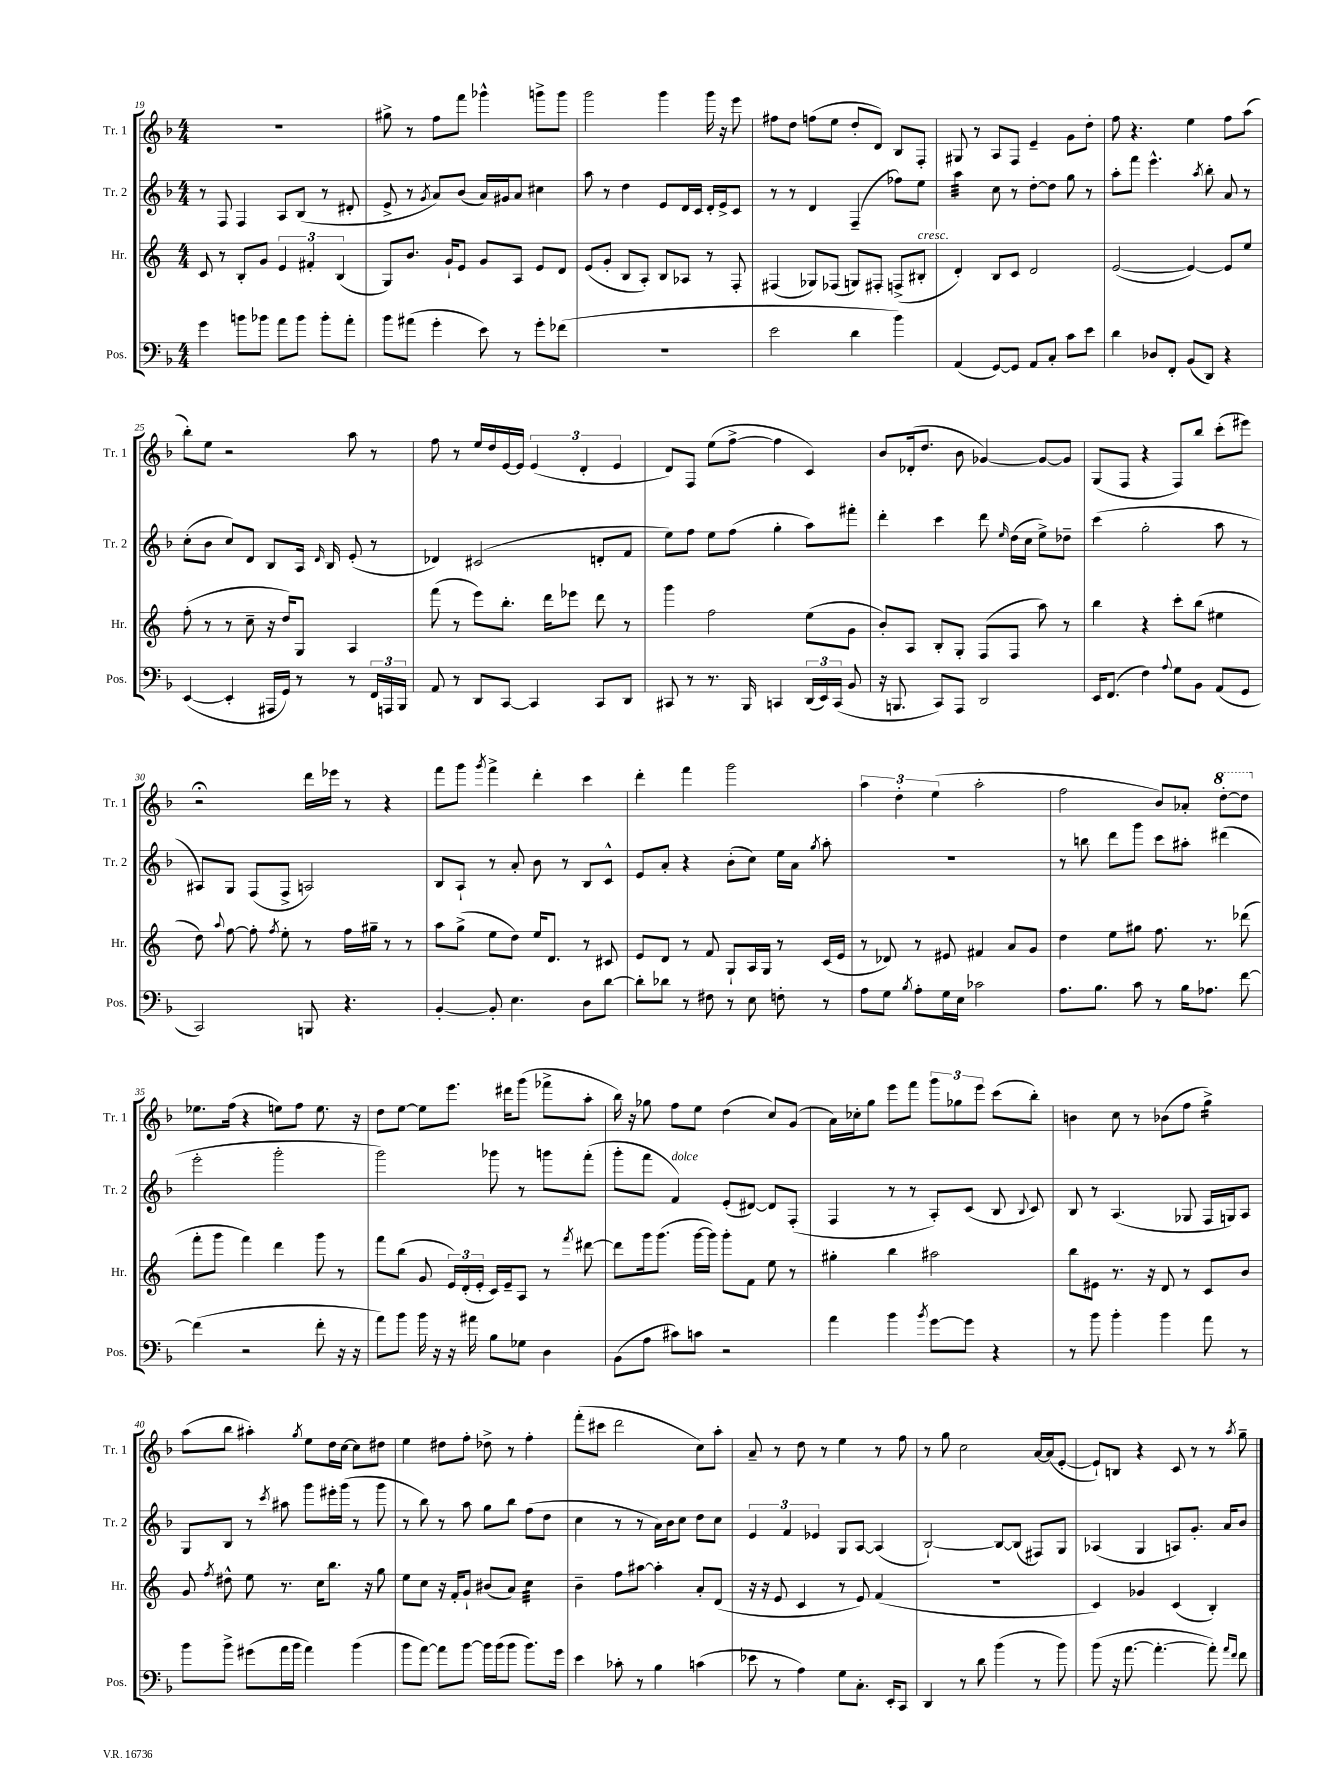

**kern	**kern	**kern	**kern
*staff4	*staff3	*staff2	*staff1
*clefF4	*clefG2	*clefG2	*clefG2
*k[b-]	*k[]	*k[b-]	*k[b-]
*M4/4	*M4/4	*M4/4	*M4/4
4g	8c	8r	1r
.	8r	8F	.
8b	8B'	4F	.
8b-	8g	.	.
8a	6e	8A	.
8b-	.	(8B-	.
.	6f#'	.	.
8b-'	.	8r	.
.	(6B	.	.
8a'	.	8d#'	.
=	=	=	=
8b-	8G)	8e^	8gg#^
(8a#	8.b	8r	8r
.	.	8qg	.
4g'	.	8a)	8ff
.	16g`	.	.
.	8e	(8b-	8fff
8e)	8g	16a)	4ggg-^^
.	.	16g#	.
8r	8A	8a	.
8g'	8e	4cc#	8ggg^
(8f-	8d	.	8ggg
=	=	=	=
1r	(8e	8aa	2ggg
.	8g'	8r	.
.	8B	4dd	.
.	8A')	.	.
.	8B	8e	4ggg
.	8A-	16d	.
.	.	16c	.
.	8r	16d'	16ggg
.	.	16e^	16r
.	8F'	8c	8eee
=	=	=	=
2e	(4F#	8r	8ff#
.	.	8r	8dd
.	8G-)	4d	(8ff
.	(8F-	.	8ee
4d	8G)	(4F~	8dd'
.	8F#'	.	8d)
4b-)	(8F^	8ff-)	8B-
.	8B#'	8ee	8F'
=	=	=	=
(4AA	4d')	4aa	8G#
.	.	.	8r
[8GG)	8B	8cc	8A
8GG]	8c	8r	8F
8AA	2d	[8dd'	4e~
8C'	.	8dd]	.
8c	.	8gg	8g
8e	.	8r	8dd'
=	=	=	=
4d	([2e	8aa'	8ff
.	.	8fff	4.r
8D-	.	4.eee^^	.
8FF'	.	.	.
(8BB-	4e_)	.	4ee
.	.	8qaa	.
8DD)	.	8bb-'	.
4r	8e]	8a	8ff
.	8ee	8r	(8aa
=	=	=	=
([4EE	(8ff'	(8cc'	8bb-')
.	8r	8b-	8ee
4EE']	8r	8cc)	2r
.	8cc~	8d	.
16AAA#	16r	8B-	.
16GG)	16dd)	.	.
8r	8G	16A	.
.	.	16qqd	.
.	.	16B-	.
8r	4A	(8e'	8aa
24FF	.	8r	8r
24AAA	.	.	.
24BBB-	.	.	.
=	=	=	=
8AA	(8fff	4d-)	8ff
8r	8r	.	8r
8DD	8eee)	(2c#	16ee
.	.	.	16dd
[8CC	8.bb'	.	[16e
.	.	.	16e]
4CC]	.	.	(6e
.	16ddd	.	.
.	8eee-	.	.
.	.	.	6d'
8CC	8ddd	8d'	.
.	.	.	6e
8DD	8r	8f	.
=	=	=	=
8CC#	4ggg	8ee)	8d)
8r	.	8ff	8F
8.r	2ff	8ee	(8ee
.	.	(8ff	[8ff^
16BBB-	.	.	.
4CC	.	4gg'	4ff]
(24DD	(8ee	8aa)	4c)
24EE)	.	.	.
(24CC	.	.	.
8BB-	8g	8fff#'	.
=	=	=	=
16r	8b')	4ddd'	8b-
8.BBB	.	.	.
.	8A	.	(16d-'
.	.	.	8.dd
8CC)	8B'	4ccc	.
8AAA	8G'	.	8b-
2DD	(8F	8ddd	[4g-)
.	.	16qqee	.
.	8F	(16dd	.
.	.	16cc	.
.	8aa)	8ee^)	8g-_
.	8r	8dd-~	8g-]
=	=	=	=
16EE	4bb	(4ccc	(8G
(8.FF	.	.	.
.	.	.	8F
4F)	4r	2gg'	4r
8qqA	.	.	.
8G	8ccc'	.	8F)
8BB-	(8bb	.	8bb-
(8AA	4ee#	8aa	(8ccc'
8GG	.	8r	8eee#)
=	=	=	=
2CC)	8dd)	8A#)	2r;
.	8qqaa	.	.
.	[8ff	8G	.
.	8ff']	(8F	.
.	8qff	.	.
.	8ee'	8F^	.
8BBB	8r	2A)	16ddd
.	.	.	16eee-
4.r	16ff	.	8r
.	16gg#~	.	.
.	8r	.	4r
.	8r	.	.
=	=	=	=
[4BB-'	8aa	8B-	8fff
.	(8gg^	8A`	8ggg
.	.	.	8qggg
8BB-']	8ee	8r	4fff^
4.E	8dd)	8a'	.
.	16ee	8b-	4ddd'
.	8.d	.	.
.	.	8r	.
8D	8r	8B-	4ccc
[8d	8c#	8c^^	.
=	=	=	=
8d']	8e	8e	4ddd'
8d-	8d	8a'	.
8r	8r	4r	4fff
8F#	8f	.	.
8r	8G`	(8b-'	2ggg
8E	16A	8cc)	.
.	16G	.	.
8F'	8r	16ee	.
.	.	16a	.
.	.	8qgg	.
8r	(16c	8aa'	.
.	16e	.	.
=	=	=	=
8A	8r	1r	6aa
8G	8d-)	.	.
.	.	.	6dd'
8qB-	.	.	.
8A'	8r	.	.
.	.	.	(6ee
16G	8e#	.	.
16E	.	.	.
2c-	4f#	.	2aa'
.	8a	.	.
.	8g	.	.
=	=	=	=
8.A	4dd	8r	2ff
.	.	8bb	.
8.B-	.	.	.
.	8ee	8ddd	.
8c	8gg#	8ggg	.
8r	8.ff	8ccc	8b-)
16B-	.	8aa#'	8a-'
8.A-	8.r	.	.
.	.	(4ddd#	[8ddd'
[8f	(8ddd-	.	8ddd]
=	=	=	=
(4f]	8fff'	2eee'	8.ee-
.	8ggg	.	.
.	.	.	(16ff
2r	4fff)	.	4r
.	4ddd	2ggg'	8ee)
.	.	.	8ff
8f'	8ggg	.	8.ee
16r	8r	.	.
16r	.	.	16r
=	=	=	=
8a)	8fff	2ggg)	8dd
8b-	(8bb	.	[8ee
16b-	8g	.	8ee]
16r	.	.	.
16r	24e)	.	8.eee
.	(24d'	.	.
16a#	.	.	.
.	24e'	.	.
8B-	16c)	8ggg-	.
.	16e~	.	16ddd#
8G-	8A	8r	(8ggg
4D	8r	8ggg	8fff-^
.	8qfff	.	.
.	[8ddd#	(8fff'	8aa'
=	=	=	=
(8BB-	8ddd#]	8ggg'	16bb-)
.	.	.	16r
8A	16ggg	8fff	8gg-
.	(8.ggg	.	.
8c#)	.	4f)	8ff
8c	[16ggg	.	8ee
.	16ggg])	.	.
2r	8ggg'	(8e'	(4dd
.	8f	[8d#)	.
.	8ee	8d#]	8cc)
.	8r	(8F'	(8g
=	=	=	=
4a	4gg#'	4F	16a)
.	.	.	16cc-'
.	.	.	8gg
4b-	4bb	8r	8eee
.	.	8r	8fff
8qb-	.	.	.
[8g	2aa#	8A')	12ggg
.	.	.	12gg-
8g]	.	(8c	.
.	.	.	12eee
4r	.	8B-	(8ccc
.	.	8qqB-	.
.	.	8c)	8bb-')
=	=	=	=
8r	8bb	8B-	4b
8b-	8e#	8r	.
4b-'	8.r	(4.A	8cc
.	.	.	8r
.	16r	.	.
4b-	8d	.	(8b-
.	8r	8G-	8ff
8a	8c	16F	4gg^)
.	.	16G)	.
8r	8b	8A	.
=	=	=	=
8b-	8g	8G	(8aa
.	8qff	.	.
8b-^	8dd#^^	8B-	8bb-
(8g#	8ee	8r	4aa#')
.	.	8qccc	.
16a	8.r	8aa#	.
16b-	.	.	.
.	.	.	8qgg
4a)	.	8ggg	8ee
.	16cc	.	.
.	8.bb	16eee#'	16dd
.	.	(16ggg	[16cc
(4b-	.	8r	8cc]
.	16r	.	.
.	8gg	8ggg	8dd#
=	=	=	=
8b-	8ee	8r	4ee
[8a)	8cc	8bb-)	.
8a]	16r	8r	8dd#
.	16f'	.	.
[8b-	8g`	8aa	8ff'
16b-]	(8b#	8gg	8dd-^
(16b-	.	.	.
8b-	8a)	8bb-	8r
8.b-)	4cc	(8ff	4ff'
.	.	8dd	.
16g	.	.	.
=	=	=	=
4e	4b~	4cc	(8fff'
.	.	.	8ccc#
8c-'	8ff	8r	2ddd
8r	[8aa#	8r	.
4B-	4aa#']	16a)	.
.	.	16b-	.
.	.	8cc	.
(4c	8a'	8dd	8cc)
.	(8d	8cc	8aa'
=	=	=	=
8e-	16r	6e	8a~
.	16r	.	.
8r	8e	.	8r
.	.	6f	.
4A)	4c	.	8dd
.	.	6e-	.
.	.	.	8r
8G	8r	8G	4ee
8.C'	8e)	[8A	.
.	(4f	(4A]	8r
16EE'	.	.	.
8CC	.	.	8ff
=	=	=	=
4DD	1r	[2B-`)	8r
.	.	.	8gg
8r	.	.	2cc
8d	.	.	.
(4b-	.	8B-_	.
.	.	(8B-]	.
8r	.	8F#)	[16a
.	.	.	(16a]
8b-)	.	8G	[8e'
=	=	=	=
(8b-	4c)	(4A-	8e`])
16r	.	.	8B
[8.a	.	.	.
.	4g-	4G	4r
4.a'_	.	.	.
.	(4c	8A)	8c
.	.	8.g'	8r
8a'])	4B')	.	8r
.	.	16a	.
16qqa	.	.	.
16qqf	.	.	8qaa
8f	.	8b-	8gg~
==	==	==	==
*-	*-	*-	*-
